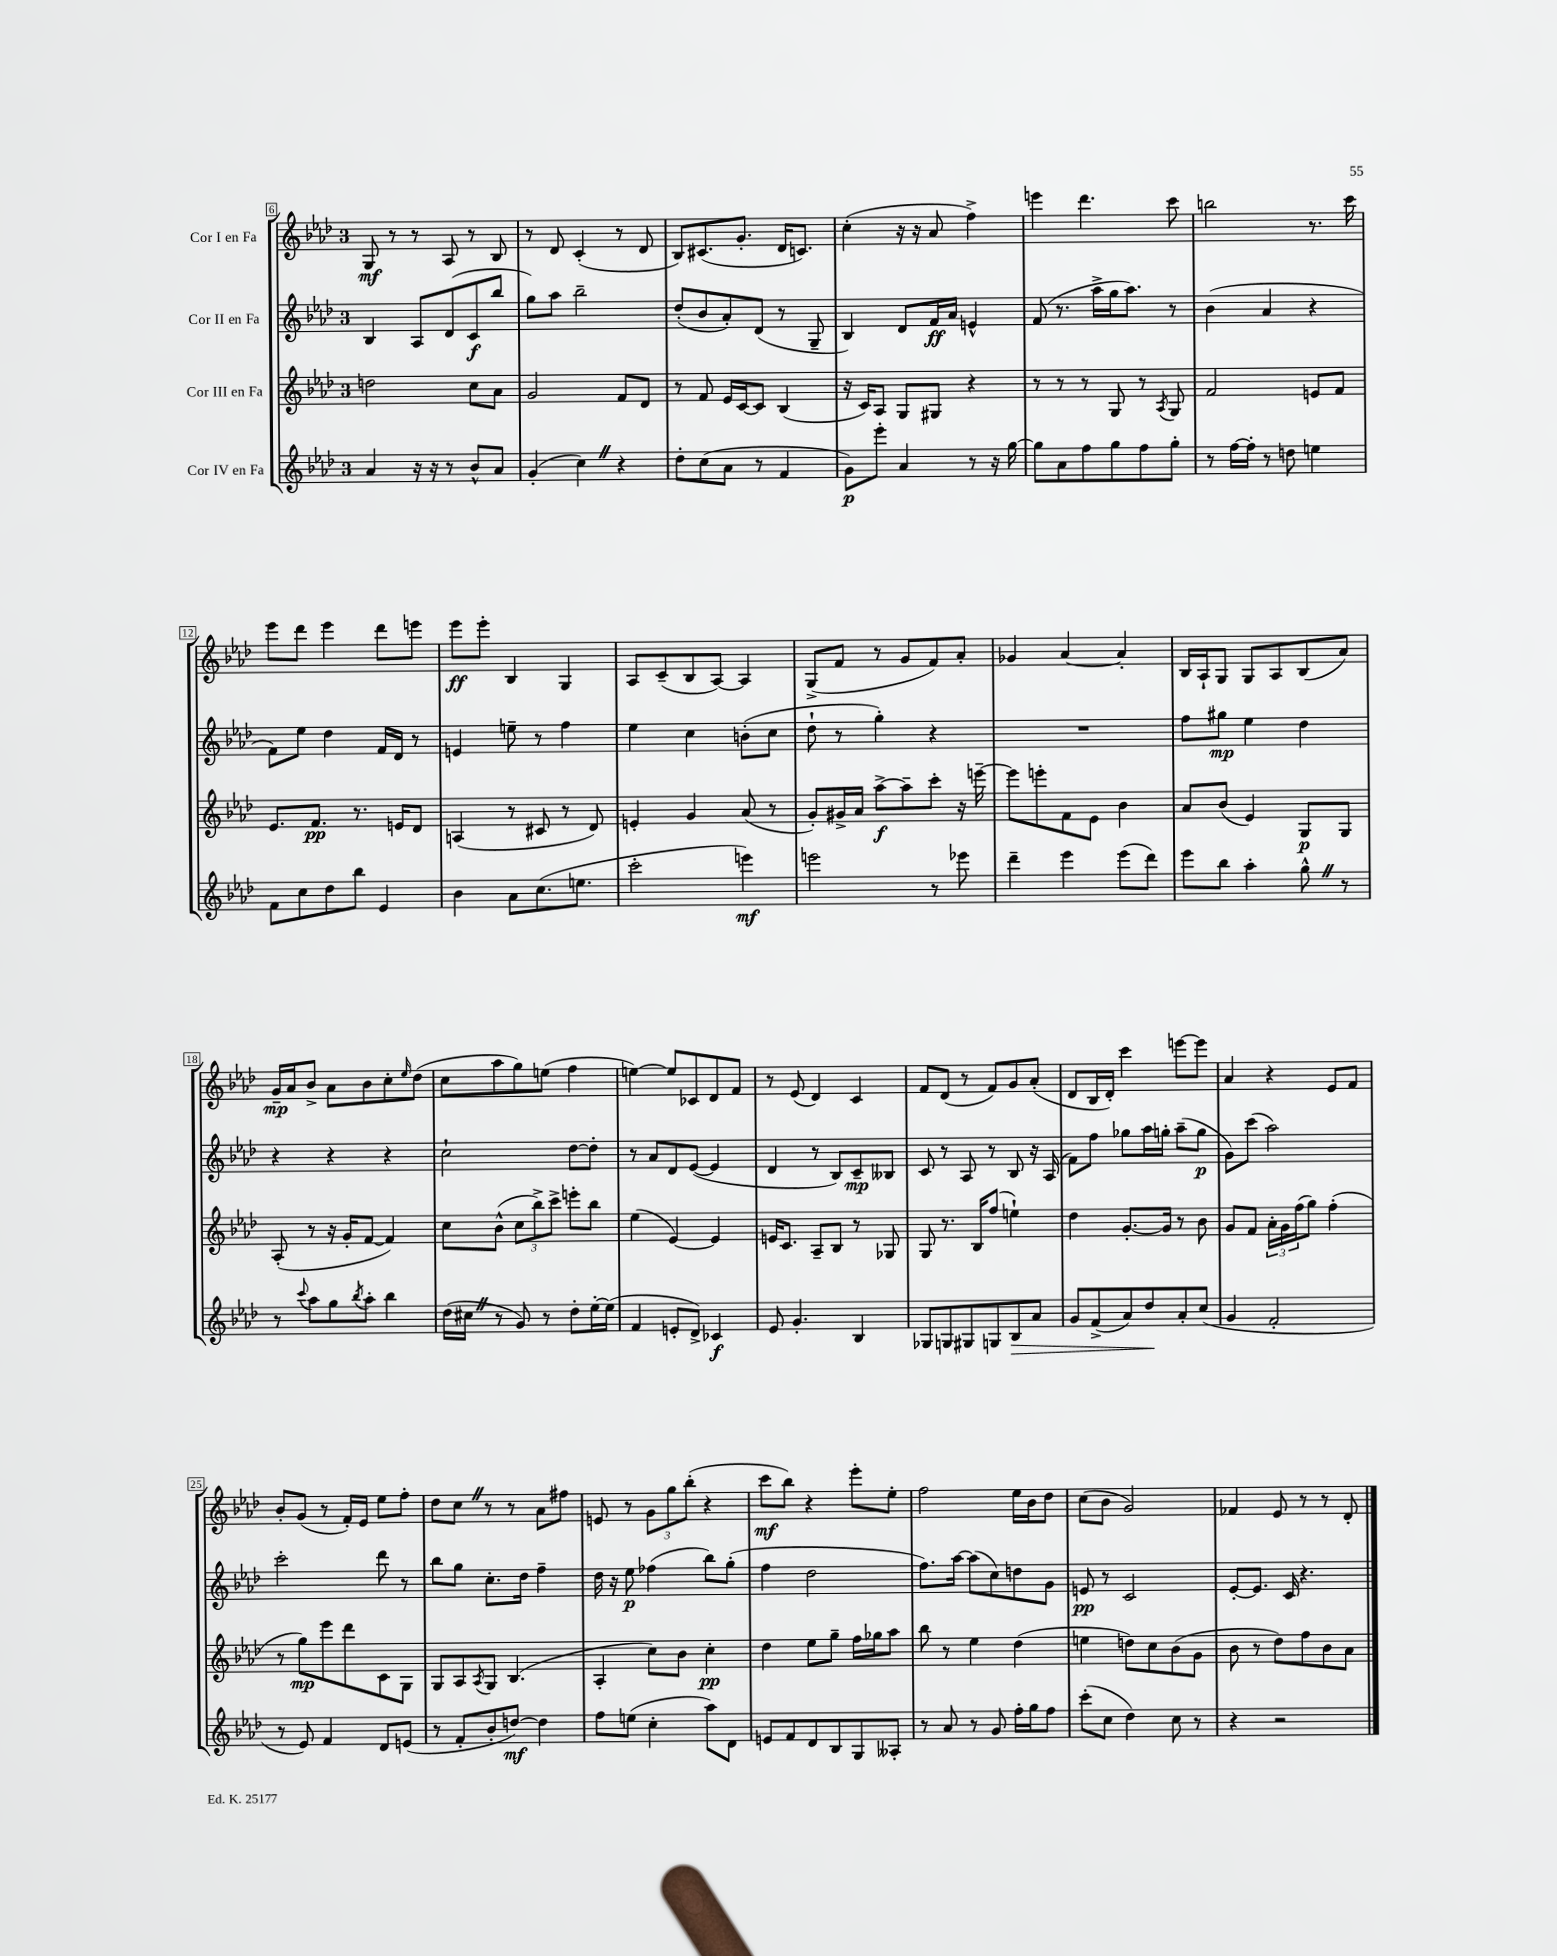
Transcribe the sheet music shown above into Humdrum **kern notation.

**kern	**dynam	**kern	**dynam	**kern	**dynam	**kern	**dynam
*part4	*part4	*part3	*part3	*part2	*part2	*part1	*part1
*staff4	*staff4	*staff3	*staff3	*staff2	*staff2	*staff1	*staff1
*I"Cor IV en Fa	*	*I"Cor III en Fa	*	*I"Cor II en Fa	*	*I"Cor I en Fa	*
*clefG2	*	*clefG2	*	*clefG2	*	*clefG2	*
*k[b-e-a-d-]	*	*k[b-e-a-d-]	*	*k[b-e-a-d-]	*	*k[b-e-a-d-]	*
*M3/4	*	*M3/4	*	*M3/4	*	*M3/4	*
=6	=6	=6	=6	=6	=6	=6	=6
4a-/	.	2ddn\	.	4B-/	.	8G/	mf
.	.	.	.	.	.	8r	.
16r	.	.	.	8A-/L	.	8r	.
16r	.	.	.	.	.	.	.
8r	.	.	.	(8d-/	.	8A-/	.
8b-^^/L	.	8cc\L	.	8c/	f	8r	.
8a-/J	.	8a-\J	.	8bb-/J	.	8B-/	.
=7	=7	=7	=7	=7	=7	=7	=7
(4g'/	.	2g/	.	8gg\L)	.	8r	.
.	.	.	.	8aa-\J	.	8d-/	.
4ccZ\)	.	.	.	2bb-~\	.	(4c'/	.
4r	.	8f/L	.	.	.	8r	.
.	.	8d-/J	.	.	.	8d-/	.
=8	=8	=8	=8	=8	=8	=8	=8
8dd-'\L	.	8r	.	(8dd-'/L	.	8B-/L)	.
(8cc\	.	8f/	.	8b-/	.	(8.c#X/	.
8a-\J	.	16e-/LL	.	8a-'/)	.	.	.
.	.	[16c/J	.	.	.	8.g'/J	.
8r	.	8c/J]	.	(8d-/J	.	.	.
4f/	.	(4B-/	.	8r	.	16d-/KL	.
.	.	.	.	.	.	8.cn/J)	.
.	.	.	.	8G~/	.	.	.
=9	=9	=9	=9	=9	=9	=9	=9
8g\L)	p	16r	.	4B-/)	.	(4cc'\	.
.	.	16c/KL)	.	.	.	.	.
8eee-'\J	.	8A-/J	.	.	.	.	.
4a-/	.	8G/L	.	8d-/L	.	16r	.
.	.	.	.	.	.	16r	.
.	.	8G#X/J	.	16f/L	ff	8a-/	.
.	.	.	.	16a-/JJ	.	.	.
8r	.	4r	.	4en^^/	.	4ff^\)	.
16r	.	.	.	.	.	.	.
[16gg\	.	.	.	.	.	.	.
=10	=10	=10	=10	=10	=10	=10	=10
8gg\L]	.	8r	.	(8f/	.	4eeen\	.
8a-\	.	8r	.	8.r	.	.	.
8ff\	.	8r	.	.	.	4.ddd-\	.
.	.	.	.	16aa-^\LL	.	.	.
8gg\	.	8G/	.	16gg\J	.	.	.
.	.	.	.	8.aa-\J)	.	.	.
8ff\	.	8r	.	.	.	.	.
.	.	8qA-/	.	.	.	.	.
8gg'\J	.	8G/	.	8r	.	8ccc\	.
=11	=11	=11	=11	=11	=11	=11	=11
8r	.	2f/	.	(4b-\	.	2bbn\	.
[16ff\LL	.	.	.	.	.	.	.
16ff'\JJ]	.	.	.	.	.	.	.
8r	.	.	.	4a-/	.	.	.
8ddn\	.	.	.	.	.	.	.
4een\	.	8en/L	.	4r	.	8.r	.
.	.	8f/J	.	.	.	.	.
.	.	.	.	.	.	16ccc\	.
!!LO:LB:g=z
=12	=12	=12	=12	=12	=12	=12	=12
8f\L	.	8.e-/L	.	8f\L)	.	8eee-\L	.
8cc\	.	.	.	8ee-\J	.	8ddd-\J	.
.	.	8.f/J	pp	.	.	.	.
8dd-\	.	.	.	4dd-\	.	4eee-\	.
8bb-\J	.	8.r	.	.	.	.	.
4e-/	.	.	.	16f/LL	.	8ddd-\L	.
.	.	16en/KL	.	16d-/JJ	.	.	.
.	.	8d-/J	.	8r	.	8eeen\J	.
=13	=13	=13	=13	=13	=13	=13	=13
4b-\	.	(4An/	.	4en/	.	8eee-\L	ff
.	.	.	.	.	.	8eee-'\J	.
8a-\L	.	8r	.	8een~\	.	4B-/	.
(8.cc\	.	8c#X/	.	8r	.	.	.
.	.	8r	.	4ff\	.	4G/	.
8.een\J	.	.	.	.	.	.	.
.	.	8d-/)	.	.	.	.	.
=14	=14	=14	=14	=14	=14	=14	=14
2ccc'\	.	4en'/	.	4ee-\	.	8A-/L	.
.	.	.	.	.	.	(8c~/	.
.	.	4g/	.	4cc\	.	8B-/	.
.	.	.	.	.	.	[8A-/J)	.
4eeen\)	mf	(8a-/	.	(8bn'\L	.	4A-/]	.
.	.	8r	.	8cc\J	.	.	.
=15	=15	=15	=15	=15	=15	=15	=15
2eeen\	.	8g'/L)	.	8dd-`\	.	(8G^/L	.
.	.	16g#X^/L	.	8r	.	8f/J	.
.	.	16a-/JJ	.	.	.	.	.
.	.	[8aa-^\L	f	4gg'\)	.	8r	.
.	.	8aa-~\]	.	.	.	8g/L	.
8r	.	8ccc'\J	.	4r	.	8f/)	.
8eee-X\	.	16r	.	.	.	8a-'/J	.
.	.	[16eeen~\	.	.	.	.	.
=16	=16	=16	=16	=16	=16	=16	=16
4ddd-~\	.	8eee\L]	.	2.r	.	4g-X/	.
.	.	8eeen'\	.	.	.	.	.
4eee-\	.	8f\	.	.	.	[4a-/	.
.	.	8e-\J	.	.	.	.	.
(8eee-\L	.	4b-\	.	.	.	4a-'/]	.
8ddd-\J)	.	.	.	.	.	.	.
=17	=17	=17	=17	=17	=17	=17	=17
8eee-\L	.	8a-/L	.	8ff\L	.	16B-/LL	.
.	.	.	.	.	.	16A-`/J	.
8bb-\J	.	(8b-/J	.	8gg#X\J	mp	8G/J	.
4aa-'\	.	4e-/)	.	4ee-\	.	8G/L	.
.	.	.	.	.	.	8A-/	.
8gg^^Z\	.	8G/L	p	4dd-\	.	(8B-/	.
8r	.	8G/J	.	.	.	8a-/J)	.
!!LO:LB:g=z
=18	=18	=18	=18	=18	=18	=18	=18
8r	.	(8A-'/	.	4r	.	16g~/LL	mp
.	.	.	.	.	.	16a-/J	.
8qqccc/	.	.	.	.	.	.	.
8aa-\L	.	8r	.	.	.	8b-^/J	.
8gg\	.	16r	.	4r	.	8a-\L	.
.	.	16g'/KL	.	.	.	.	.
8qbb-/	.	.	.	.	.	.	.
8aa-'\J	.	[8f/J	.	.	.	8b-\	.
4bb-\	.	4f/])	.	4r	.	8cc'\	.
.	.	.	.	.	.	16qqee-/	.
.	.	.	.	.	.	(8dd-\J	.
=19	=19	=19	=19	=19	=19	=19	=19
(16dd-\LL	.	8cc\L	.	2cc`\	.	8cc\L	.
16cc#XZ\JJ	.	.	.	.	.	.	.
8r	.	(8b-^^\J	.	.	.	8aa-\	.
8g/)	.	12cc\L	.	.	.	8gg\)	.
.	.	12bb-^\)	.	.	.	.	.
8r	.	.	.	.	.	(8een\J	.
.	.	12ccc^\J	.	.	.	.	.
8dd-'\L	.	8eeen'\L	.	[8dd-\L	.	4ff\	.
[16ee-'\L	.	8bb-\J	.	8dd-'\J]	.	.	.
(16ee-\JJ]	.	.	.	.	.	.	.
=20	=20	=20	=20	=20	=20	=20	=20
4f/	.	(4ee-\	.	8r	.	[4een\)	.
.	.	.	.	8a-/L	.	.	.
8en'/L	.	[4e-/)	.	8d-/	.	8ee/L]	.
8d-^/J)	.	.	.	([8e-/J	.	8c-X/	.
4c-X/	f	4e-/]	.	4e-/]	.	8d-/	.
.	.	.	.	.	.	8f/J	.
=21	=21	=21	=21	=21	=21	=21	=21
8e-/	.	16en/KL	.	4d-/	.	8r	.
.	.	8.c/J	.	.	.	.	.
4.g'/	.	.	.	.	.	(8e-/	.
.	.	8A-~/L	.	8r	.	4d-/)	.
.	.	8B-/J	.	8B-/L)	.	.	.
4B-/	.	8r	.	8c~/	mp	4c/	.
.	.	8G-X/	.	8B--X/J	.	.	.
=22	=22	=22	=22	=22	=22	=22	=22
8G-X/L	.	8G/	.	8c/	.	8f/L	.
8Gn/	.	8.r	.	8r	.	(8d-/J	.
8G#X/	.	.	.	8A-/	.	8r	.
.	.	16B-/KL	.	.	.	.	.
8Gn/	.	(8ff/J	.	8r	.	8f/L)	.
!	!LO:HP:b	!	!	!	!	!	!
8B-/	>	4een`\)	.	8B-/	.	8g/	.
8a-/J	.	.	.	16r	.	(8a-'/J	.
.	.	.	.	(16A-/	.	.	.
=23	=23	=23	=23	=23	=23	=23	=23
8g/L	.	4dd-\	.	8f\L)	.	8d-/L	.
(8f^/	.	.	.	8ff\J	.	16B-/L	.
.	.	.	.	.	.	16d-'/JJ)	.
8a-/)	.	[8.g'/L	.	8gg-X\L	.	4ccc\	.
8dd-/	.	.	.	16aa-\L	.	.	.
.	.	16g/Jk]	.	16ggn'\JJ	.	.	.
8a-'/	]	8r	.	(8aa-~\L	.	[8eeen\L	.
(8cc/J	.	8b-\	.	8gg\J	p	8eee\J]	.
=24	=24	=24	=24	=24	=24	=24	=24
4g/	.	8g/L	.	8g\L)	.	4a-/	.
.	.	8f/J	.	(8ccc\J	.	.	.
2f'/	.	24a-'\LL	.	2aa-\)	.	4r	.
.	.	24g\	.	.	.	.	.
.	.	(24ff\J	.	.	.	.	.
.	.	8gg\J)	.	.	.	.	.
.	.	(4ff'\	.	.	.	8e-/L	.
.	.	.	.	.	.	8f/J	.
!!LO:LB:g=z
=25	=25	=25	=25	=25	=25	=25	=25
8r	.	8r	.	2ccc'\	.	8b-'/L	.
8e-/)	.	8gg\L)	mp	.	.	(8g/J	.
4f/	.	8eee-\	.	.	.	8r	.
.	.	8ddd-\	.	.	.	16f'/LL)	.
.	.	.	.	.	.	16e-/JJ	.
8d-/L	.	8c\	.	8ddd-\	.	8ee-\L	.
(8en/J	.	8G\J	.	8r	.	8ff'\J	.
=26	=26	=26	=26	=26	=26	=26	=26
8r	.	8G/L	.	8bb-\L	.	8dd-\L	.
8f'/L	.	8A-/	.	8gg\J	.	8ccZ\J	.
.	.	8qA-/	.	.	.	.	.
8b-'/	.	8G/J	.	8.cc'\L	.	8r	.
[8ddn/J)	mf	(4.B-/	.	.	.	8r	.
.	.	.	.	16dd-\Jk	.	.	.
4dd\]	.	.	.	4ff~\	.	8a-\L	.
.	.	.	.	.	.	8ff#X\J	.
=27	=27	=27	=27	=27	=27	=27	=27
8ff\L	.	4A-'/	.	16dd-\	.	8en/	.
.	.	.	.	16r	.	.	.
(8een\J	.	.	.	8ee-\	p	8r	.
4cc'\	.	8cc\L)	.	(4ff-X\	.	12g\L	.
.	.	.	.	.	.	12gg\	.
.	.	8b-\J	.	.	.	.	.
.	.	.	.	.	.	(12bb-'\J	.
8aa-\L)	.	4cc'\	pp	8bb-\L)	.	4r	.
8d-\J	.	.	.	(8gg'\J	.	.	.
=28	=28	=28	=28	=28	=28	=28	=28
8en/L	.	4dd-\	.	4ff\	.	8ccc\L	mf
8f/	.	.	.	.	.	8bb-\J)	.
8d-/	.	8ee-\L	.	2dd-\	.	4r	.
8B-/	.	8gg~\J	.	.	.	.	.
8G/	.	16ff\LL	.	.	.	8eee-'\L	.
.	.	16gg-X\J	.	.	.	.	.
8A--X'/J	.	8aa-\J	.	.	.	8ee-'\J	.
=29	=29	=29	=29	=29	=29	=29	=29
8r	.	8bb-\	.	8.ff\L)	.	2ff\	.
8a-/	.	8r	.	.	.	.	.
.	.	.	.	[16aa-\Jk	.	.	.
8r	.	4ee-\	.	(8aa-\L]	.	.	.
8g/	.	.	.	8cc\)	.	.	.
16ff'\LL	.	(4dd-\	.	8ddn\	.	16ee-\LL	.
16gg\J	.	.	.	.	.	16b-\J	.
8ff\J	.	.	.	8g\J	.	8dd-\J	.
=30	=30	=30	=30	=30	=30	=30	=30
(8ccc'\L	.	4een\	.	8en/	pp	(8cc\L	.
8cc\J	.	.	.	8r	.	8b-\J	.
4dd-\)	.	8ddn\L)	.	2c/	.	2g/)	.
.	.	8cc\	.	.	.	.	.
8cc\	.	(8b-\	.	.	.	.	.
8r	.	8g\J	.	.	.	.	.
=31	=31	=31	=31	=31	=31	=31	=31
4r	.	8b-\	.	[8e-'/L	.	4f-X/	.
.	.	8r	.	8.e-/J]	.	.	.
2r	.	8dd-\L)	.	.	.	8e-/	.
.	.	.	.	16c/	.	.	.
.	.	8ff\	.	4.r	.	8r	.
.	.	8b-\	.	.	.	8r	.
.	.	8a-\J	.	.	.	8d-'/	.
==	==	==	==	==	==	==	==
*-	*-	*-	*-	*-	*-	*-	*-
